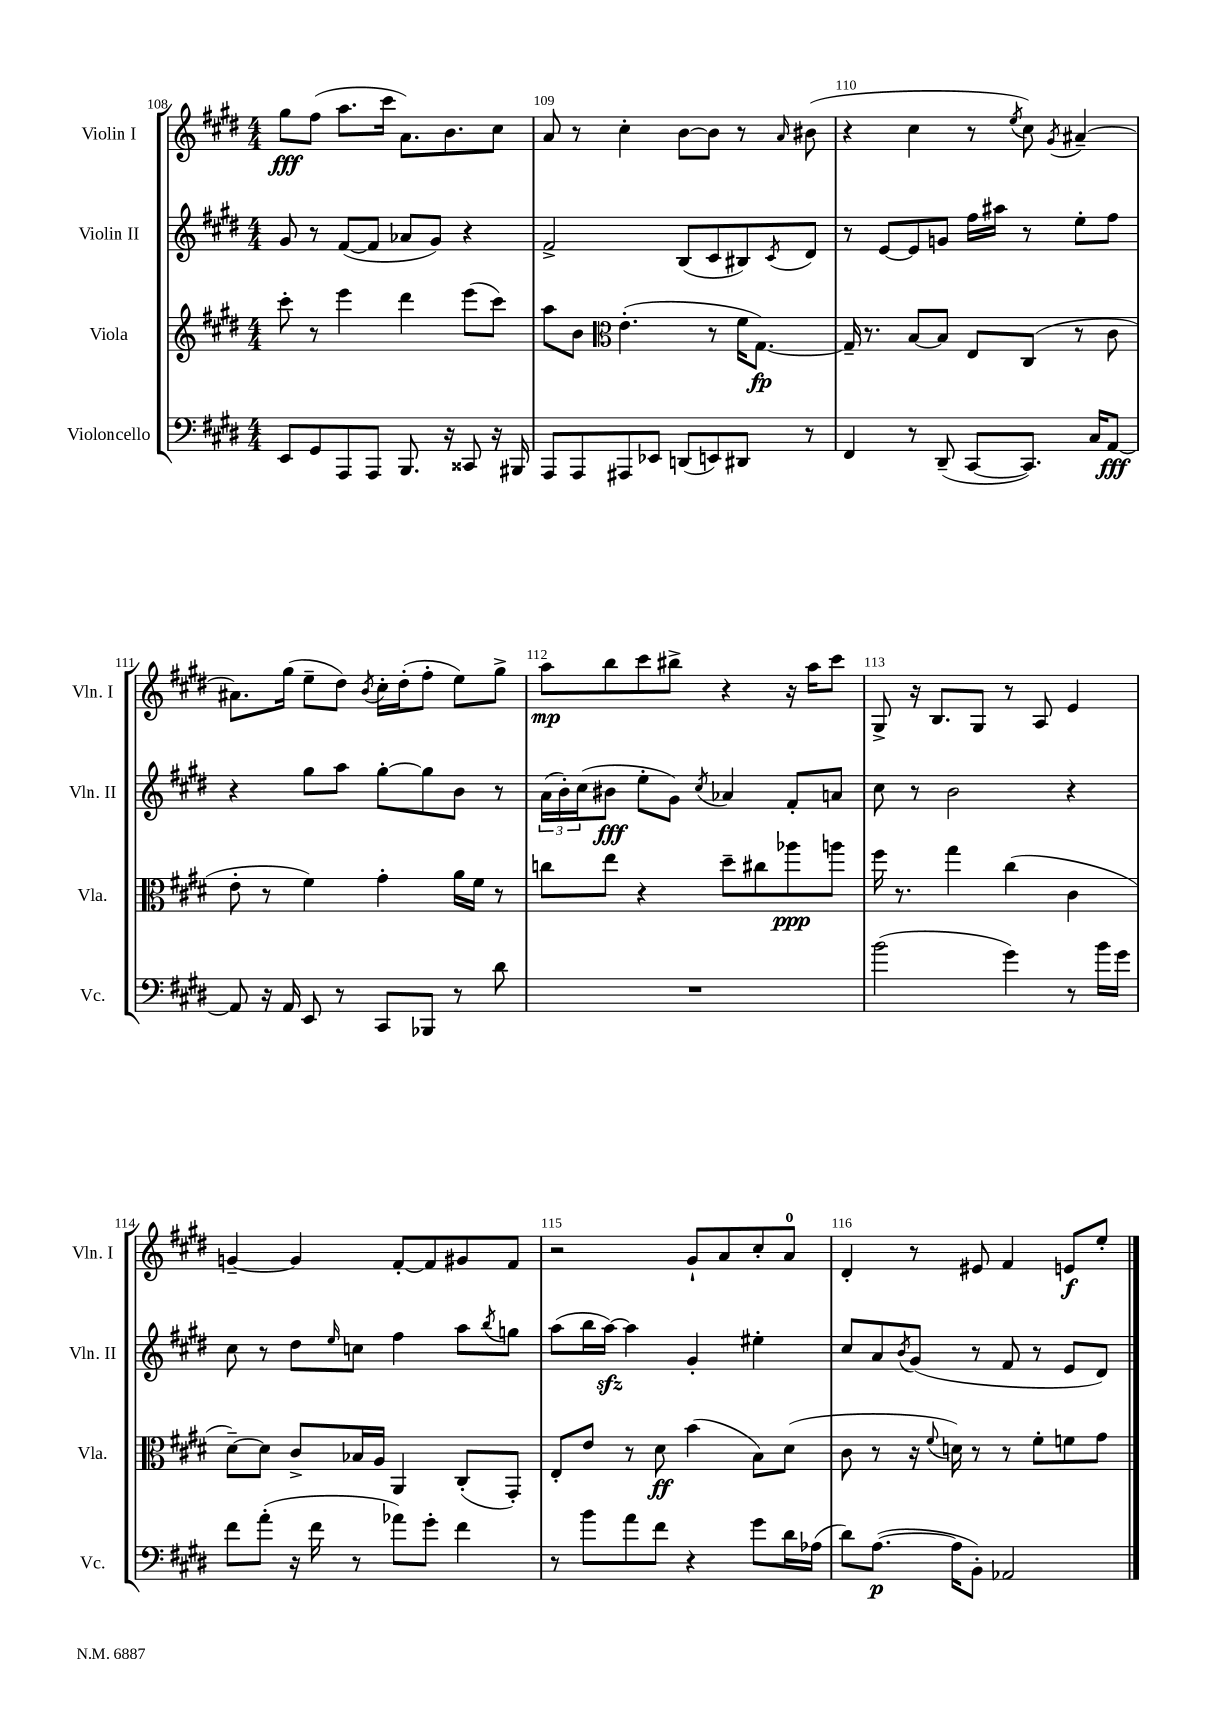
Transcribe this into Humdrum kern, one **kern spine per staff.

**kern	**kern	**kern	**kern
*staff4	*staff3	*staff2	*staff1
*clefF4	*clefG2	*clefG2	*clefG2
*k[f#c#g#d#]	*k[f#c#g#d#]	*k[f#c#g#d#]	*k[f#c#g#d#]
*M4/4	*M4/4	*M4/4	*M4/4
8EE	8ccc#'	8g#	8gg#
8GG#	8r	8r	(8ff#
8AAA	4eee	([8f#	8.aa
8AAA	.	8f#]	.
.	.	.	16ccc#
8.BBB	4ddd#	8a-	8.a)
.	.	8g#)	.
16r	.	.	8.b
8CC##	(8eee	4r	.
16r	8ccc#)	.	8cc#
16BBB#	.	.	.
=	=	=	=
8AAA	8aa	2f#^	8a
8AAA	8b	.	8r
*	*clefC3	*	*
8AAA#	(4.e'	.	4cc#'
8EE-	.	.	.
(8DD	.	(8B	[8b
8EE)	8r	8c#	8b]
8DD#	16f#	8B#)	8r
.	[8.G#)	.	.
.	.	8qc#	16qqa
8r	.	8d#	(8b#
=	=	=	=
4FF#	16G#~]	8r	4r
.	8.r	.	.
.	.	[8e	.
8r	[8B	8e]	4cc#
(8DD#~	8B]	8g	.
[8CC#	8E	16ff#	8r
.	.	16aa#	.
.	.	.	8qee
8.CC#])	(8C#	8r	8cc#)
.	.	.	8qg#
.	8r	8ee'	[4a#~
16C#	.	.	.
[8AA	8c#	8ff#	.
=	=	=	=
8AA]	8e'	4r	8.a#]
16r	8r	.	.
16AA	.	.	(16gg#
8EE	4f#)	8gg#	8ee~
8r	.	8aa	8dd#)
.	.	.	8qb
8CC#	4g#'	[8gg#'	16cc#'
.	.	.	(16dd#'
8BBB-	.	8gg#]	8ff#'
8r	16a	8b	8ee)
.	16f#	.	.
8d#	8r	8r	8gg#^
=	=	=	=
1r	8cc	(24a	8aa
.	.	24b')	.
.	.	(24cc#	.
.	8ee	8b#	8bb
.	4r	8ee'	8ccc#
.	.	8g#)	8bb#^
.	.	8qcc#	.
.	8dd#~	4a-	4r
.	8cc#	.	.
.	8aa-	8f#'	16r
.	.	.	16aa
.	8aa	8a	8ccc#
=	=	=	=
(2b	16ff#	8cc#	8G#^
.	8.r	.	.
.	.	8r	16r
.	.	.	8.B
.	4gg#	2b	.
.	.	.	8G#
4g#)	(4cc#	.	8r
.	.	.	8A
8r	4c#	4r	4e
16b	.	.	.
16g#	.	.	.
=	=	=	=
8f#	[8d#~)	8cc#	[4g~
(8a'	8d#]	8r	.
16r	8c#^	8dd#	4g]
16f#	.	.	.
.	.	16qqee	.
8r	16B-	8cc	.
.	16A	.	.
8a-)	4AA	4ff#	[8f#'
8g#'	.	.	8f#]
4f#	(8C#'	8aa	8g#
.	.	8qbb	.
.	8GG#')	8gg	8f#
=	=	=	=
8r	8E'	(8aa	2r
8b	8e	16bb	.
.	.	[16aa)	.
8a	8r	4aa]	.
8f#	8d#	.	.
4r	(4b	4g#'	8g#`
.	.	.	8a
8g#	8B)	4ee#'	8cc#'
16d#	(8d#	.	8a
(16A-	.	.	.
=	=	=	=
8d#)	8c#	8cc#	4d#'
([8.A	8r	8a	.
.	.	8qb	.
.	16r	(8g#	8r
.	8qqf#	.	.
16A]	16d)	.	.
8BB')	8r	8r	8e#
2AA-	8r	8f#	4f#
.	8f#'	8r	.
.	8f	8e	8e
.	8g#	8d#)	8ee'
==	==	==	==
*-	*-	*-	*-
